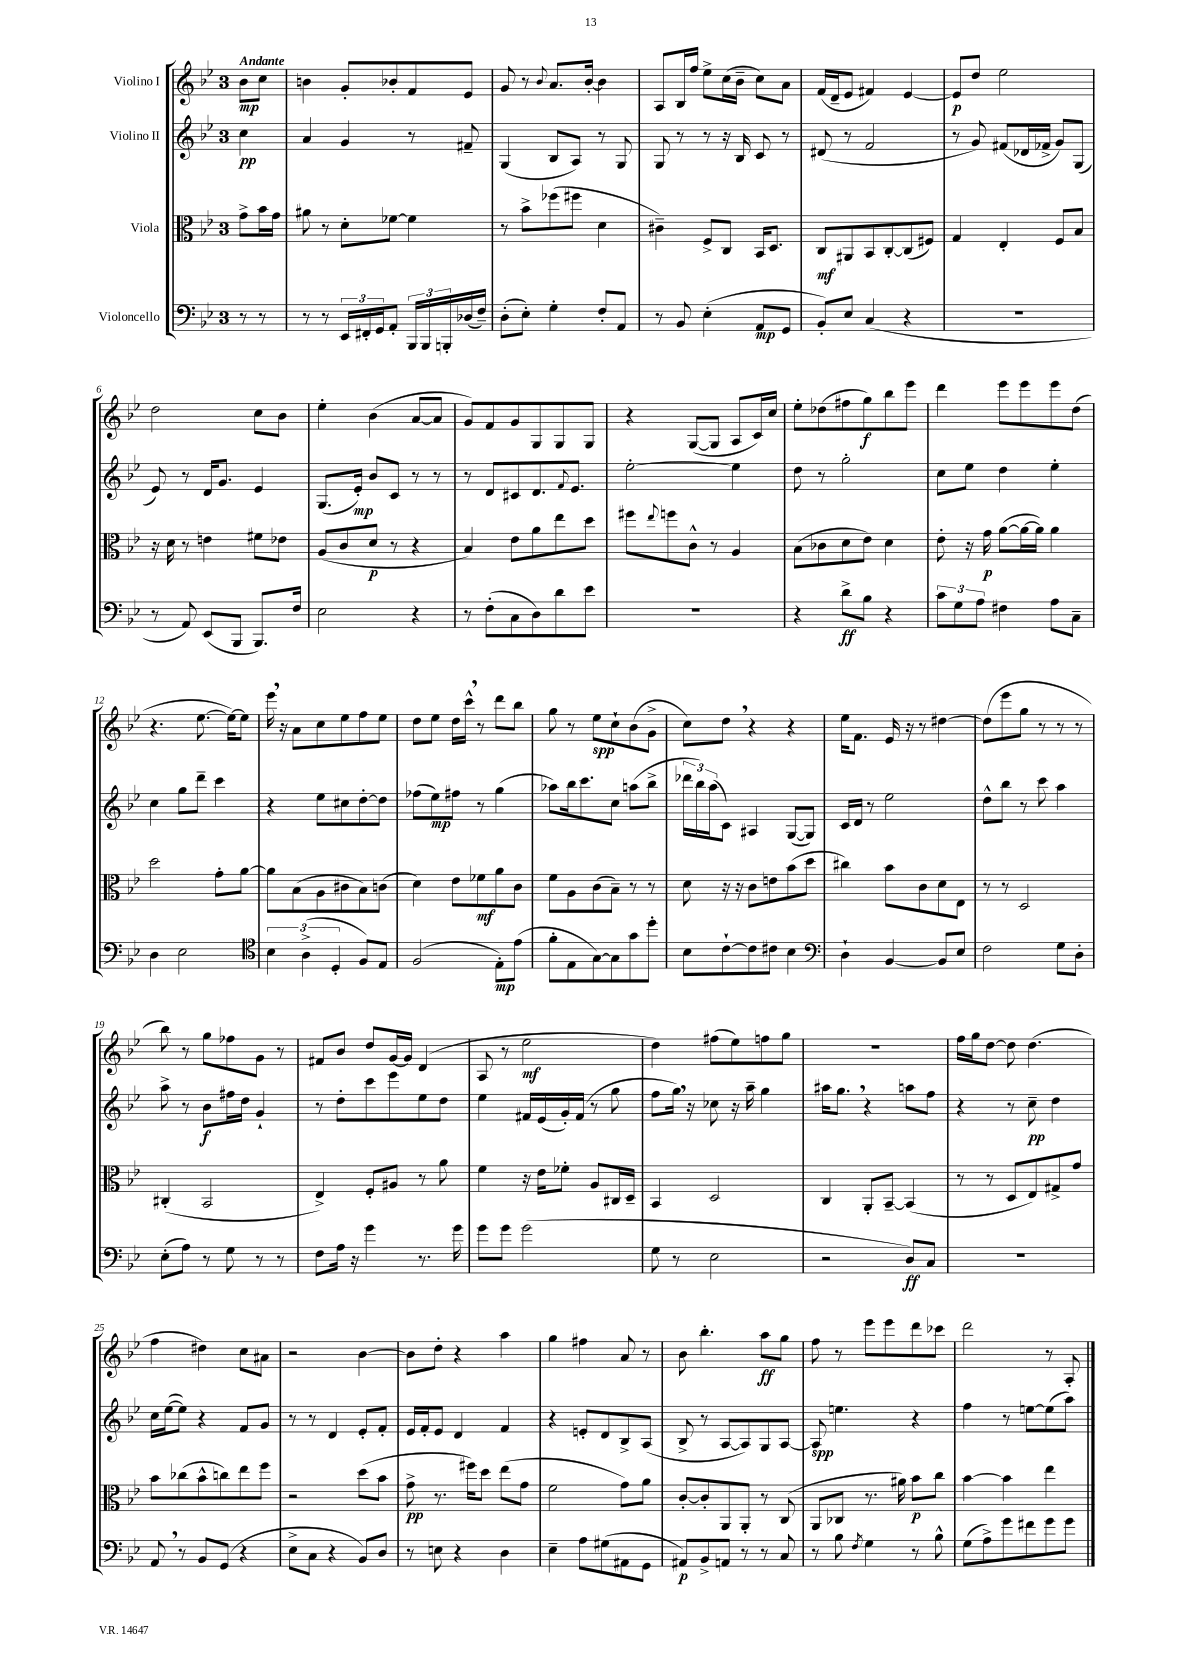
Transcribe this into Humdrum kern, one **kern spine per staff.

**kern	**kern	**kern	**kern
*staff4	*staff3	*staff2	*staff1
*clefF4	*clefC3	*clefG2	*clefG2
*k[b-e-]	*k[b-e-]	*k[b-e-]	*k[b-e-]
*M3/4	*M3/4	*M3/4	*M3/4
8r	8g^	4cc	8b-
8r	16b-	.	8cc
.	16g	.	.
=	=	=	=
8r	8a#	4a	4b
8r	8r	.	.
24EE-	8d'	4g	8g'
24FF#'	.	.	.
24GG	.	.	.
8AA'	[8f-	.	8b-'
24BBB-	4f-]	8r	8f
24BBB-	.	.	.
24BBB'	.	.	.
(16D-	.	8f#~	8e-
16F~)	.	.	.
=	=	=	=
(8D'	8r	(4G	8g
8E-')	8b-^	.	8r
.	.	.	8qqb-
4G'	(8ff-	8B-	8.a
.	8ff#	8A)	.
.	.	.	[16b-'
8F'	4d	8r	4b-]
8AA	.	8G	.
=	=	=	=
8r	4c#~)	8G	8A
8BB-	.	8r	16B-
.	.	.	16ff
(4E-'	8F^	8r	8ee-^
.	8C	16r	(16cc
.	.	16B-	16b-~
8AA	16BB-	8c	8cc)
.	8.D	.	.
8GG	.	8r	8a
=	=	=	=
8BB-')	8C	(8d#	(16f
.	.	.	16d~
8E-	8AA#	8r	8e-
(4C	8BB-	2f	4f#)
.	[8C'	.	.
4r	(8C]	.	[4e-
.	8F#)	.	.
=	=	=	=
2.r	4G	8r	8e-]
.	.	8g)	8dd
.	4E-'	(8f#	2ee-
.	.	16d-	.
.	.	16f-^	.
.	8F	8g)	.
.	8B-	(8G	.
=	=	=	=
8r	16r	8e-)	2dd
.	16d	.	.
8AA)	8r	8r	.
(8EE-	4e	16d	.
.	.	8.g	.
8BBB-	.	.	.
8.BBB-)	8f#	4e-	8cc
.	8e-	.	8b-
16F	.	.	.
=	=	=	=
2E-	(8A	(8.G	4ee-'
.	8c	.	.
.	.	16e-')	.
.	8d	8b-	(4b-
.	8r	8c	.
4r	4r	8r	[8a
.	.	8r	8a]
=	=	=	=
8r	4B-)	8r	8g)
(8F'	.	8d	8f
8C	8e-	8c#	8g
8D)	8a	8.d	8G
8d	8ee-	.	8G
.	.	8qqf	.
.	.	8.e-	.
8e-	8dd	.	8G
=	=	=	=
2.r	8ff#	[2ee-'	4r
.	8qqee-	.	.
.	8ff	.	.
.	8c^^	.	([8G
.	8r	.	8G]
.	4A	4ee-]	8A
.	.	.	16c)
.	.	.	16cc
=	=	=	=
4r	(8B-	8dd	8ee-'
.	8c-	8r	(8dd-
8d^	8d	2gg'	8ff#
8B-	8e-)	.	8gg)
4r	4d	.	8bb-
.	.	.	8eee-
=	=	=	=
12c	8e-'	8cc	4ddd
12G	.	.	.
.	16r	8ee-	.
12A	.	.	.
.	16g	.	.
4F#	([8a	4dd	8eee-
.	16a_	.	8eee-
.	16a])	.	.
8A	4a	4ee-'	8eee-
8C~	.	.	(8dd
=	=	=	=
4D	2dd	4cc	4.r
2E-	.	8gg	.
.	.	8ddd~	[8.ee-
.	8g'	4ccc	.
.	.	.	16ee-_)
.	[8a	.	8ee-]
=	=	=	=
*clefC4	*	*	*
6B-	8a]	4r	16eee-
.	.	.	16r
.	(8B-	.	8a
(6A^	.	.	.
.	8A	8ee-	8cc
6D'	.	.	.
.	8c#	8cc#	8ee-
8F)	8B-)	[8dd'	8ff
8E-	(8c	8dd]	8ee-
=	=	=	=
(2F	4d)	(8ff-	8dd
.	.	8ee-)	8ee-
.	8e-	8ff#	16dd
.	.	.	16ccc^^
.	8f-	8r	8r
8E-')	8a	(4gg	8ddd
(8e-	8c	.	8bb-
=	=	=	=
8f'	8f	8aa-)	8gg
8E-	8A	16bb-	8r
.	.	8.ccc	.
[8G)	(8c	.	8ee-
8G]	8B-~)	8cc	8cc`
8g	8r	(8aa	(8b-
8dd'	8r	8bb-^	8g^
=	=	=	=
8B-	8d	24ddd-	8cc)
.	.	24bb-)	.
.	.	(24aa	.
[8c`	16r	8c)	8dd
.	16r	.	.
8c]	8c	4A#	4r
8c#	8e	.	.
4B-	(8b-	([8G	4r
.	8dd	8G])	.
=	=	=	=
*clefF4	*	*	*
4D`	4cc#)	16c	16ee-
.	.	16d	8.f
.	.	8r	.
[4BB-	8b-	2ee-	16e-
.	.	.	16r
.	8c	.	8r
8BB-]	8d	.	[4dd#
8E-	8E-	.	.
=	=	=	=
2F	8r	8dd^^	(8dd#]
.	8r	8bb-	8eee-
.	2D	8r	8gg
.	.	8ccc	8r
8G	.	4aa	8r
8D'	.	.	8r
=	=	=	=
(8E-'	(4C#'	8aa^	8bb-)
8A)	.	8r	8r
8r	2BB-	8b-	8gg
8G	.	16ff#	8ff-
.	.	16dd	.
8r	.	4g`	8g
8r	.	.	8r
=	=	=	=
8F	4E-^)	8r	8f#
16A	.	8dd'	8b-
16r	.	.	.
4g	8F'	8ccc	8dd
.	8A#	8eee-	[16g
.	.	.	16g]
8.r	8r	8ee-	(4d
.	8a	8dd	.
16g	.	.	.
=	=	=	=
8g	4f	4ee-	8A
8g	.	.	8r
(2g	16r	16f#	2ee-
.	16e-	(16e-	.
.	8f-'	16g')	.
.	.	(16f#	.
.	8A	8r	.
.	16C#	8gg	.
.	16D~	.	.
=	=	=	=
8G	4BB-	8ff	4dd)
8r	.	16gg)	.
.	.	16r	.
2E-	2D	8cc-	(8ff#
.	.	16r	8ee-)
.	.	16aa~	.
.	.	4gg	8ff
.	.	.	8gg
=	=	=	=
2r	4C	16aa#	2.r
.	.	8.gg	.
.	8AA'	4r	.
.	[8BB-~	.	.
8D)	(4BB-]	8aa	.
8C	.	8ff	.
=	=	=	=
2.r	8r	4r	16ff
.	.	.	16gg
.	8r	.	[8dd
.	8D	8r	8dd]
.	8E-)	8cc~	(4.dd
.	8G#^	4dd	.
.	8g	.	.
=	=	=	=
8AA	8b-	16cc	4ff
.	.	([16ee-	.
8r	(8cc-	8ee-])	.
8BB-	8b-^^	4r	4dd#)
(8GG	8cc)	.	.
4r	8ee-	8f	8cc
.	8ff	8g	8a#
=	=	=	=
8E-^	2r	8r	2r
8C	.	8r	.
4r	.	4d	.
8BB-)	(8dd	8e-'	[4b-
8D	8b-	8f'	.
=	=	=	=
8r	8g^	16e-	8b-]
.	.	16f'	.
8E	8.r	8e-	8dd'
4r	.	4d	4r
.	16ff#)	.	.
.	8dd	.	.
4D	(8ee-	4f	4aa
.	8g	.	.
=	=	=	=
4E-~	2f	4r	4gg
8A	.	8e'	4ff#
(8G#	.	8d	.
8AA#	8g)	8B-^	8a
8GG	8a	(8A	8r
=	=	=	=
8AA#)	[8c'	8B-^	8b-
8BB-^	8c']	8r	4.bb-'
8AA	8AA	[8A	.
8r	8AA'	8A])	.
8r	8r	8G	8aa
8C	(8C	[8A	8gg
=	=	=	=
8r	8AA	8A]	8ff
8B-	8C-	4.ee	8r
8qF	.	.	.
4G	8.r	.	8eee-
.	.	.	8eee-
.	16a#)	.	.
8r	8b-	4r	8ddd
8B-^^	8cc	.	8ccc-
=	=	=	=
(8G	[4b-	4ff	2ddd
8A^)	.	.	.
8g	4b-]	8r	.
8f#	.	[8ee	.
8g	4ee-	(8ee]	8r
8g	.	8aa)	8A'
==	==	==	==
*-	*-	*-	*-
